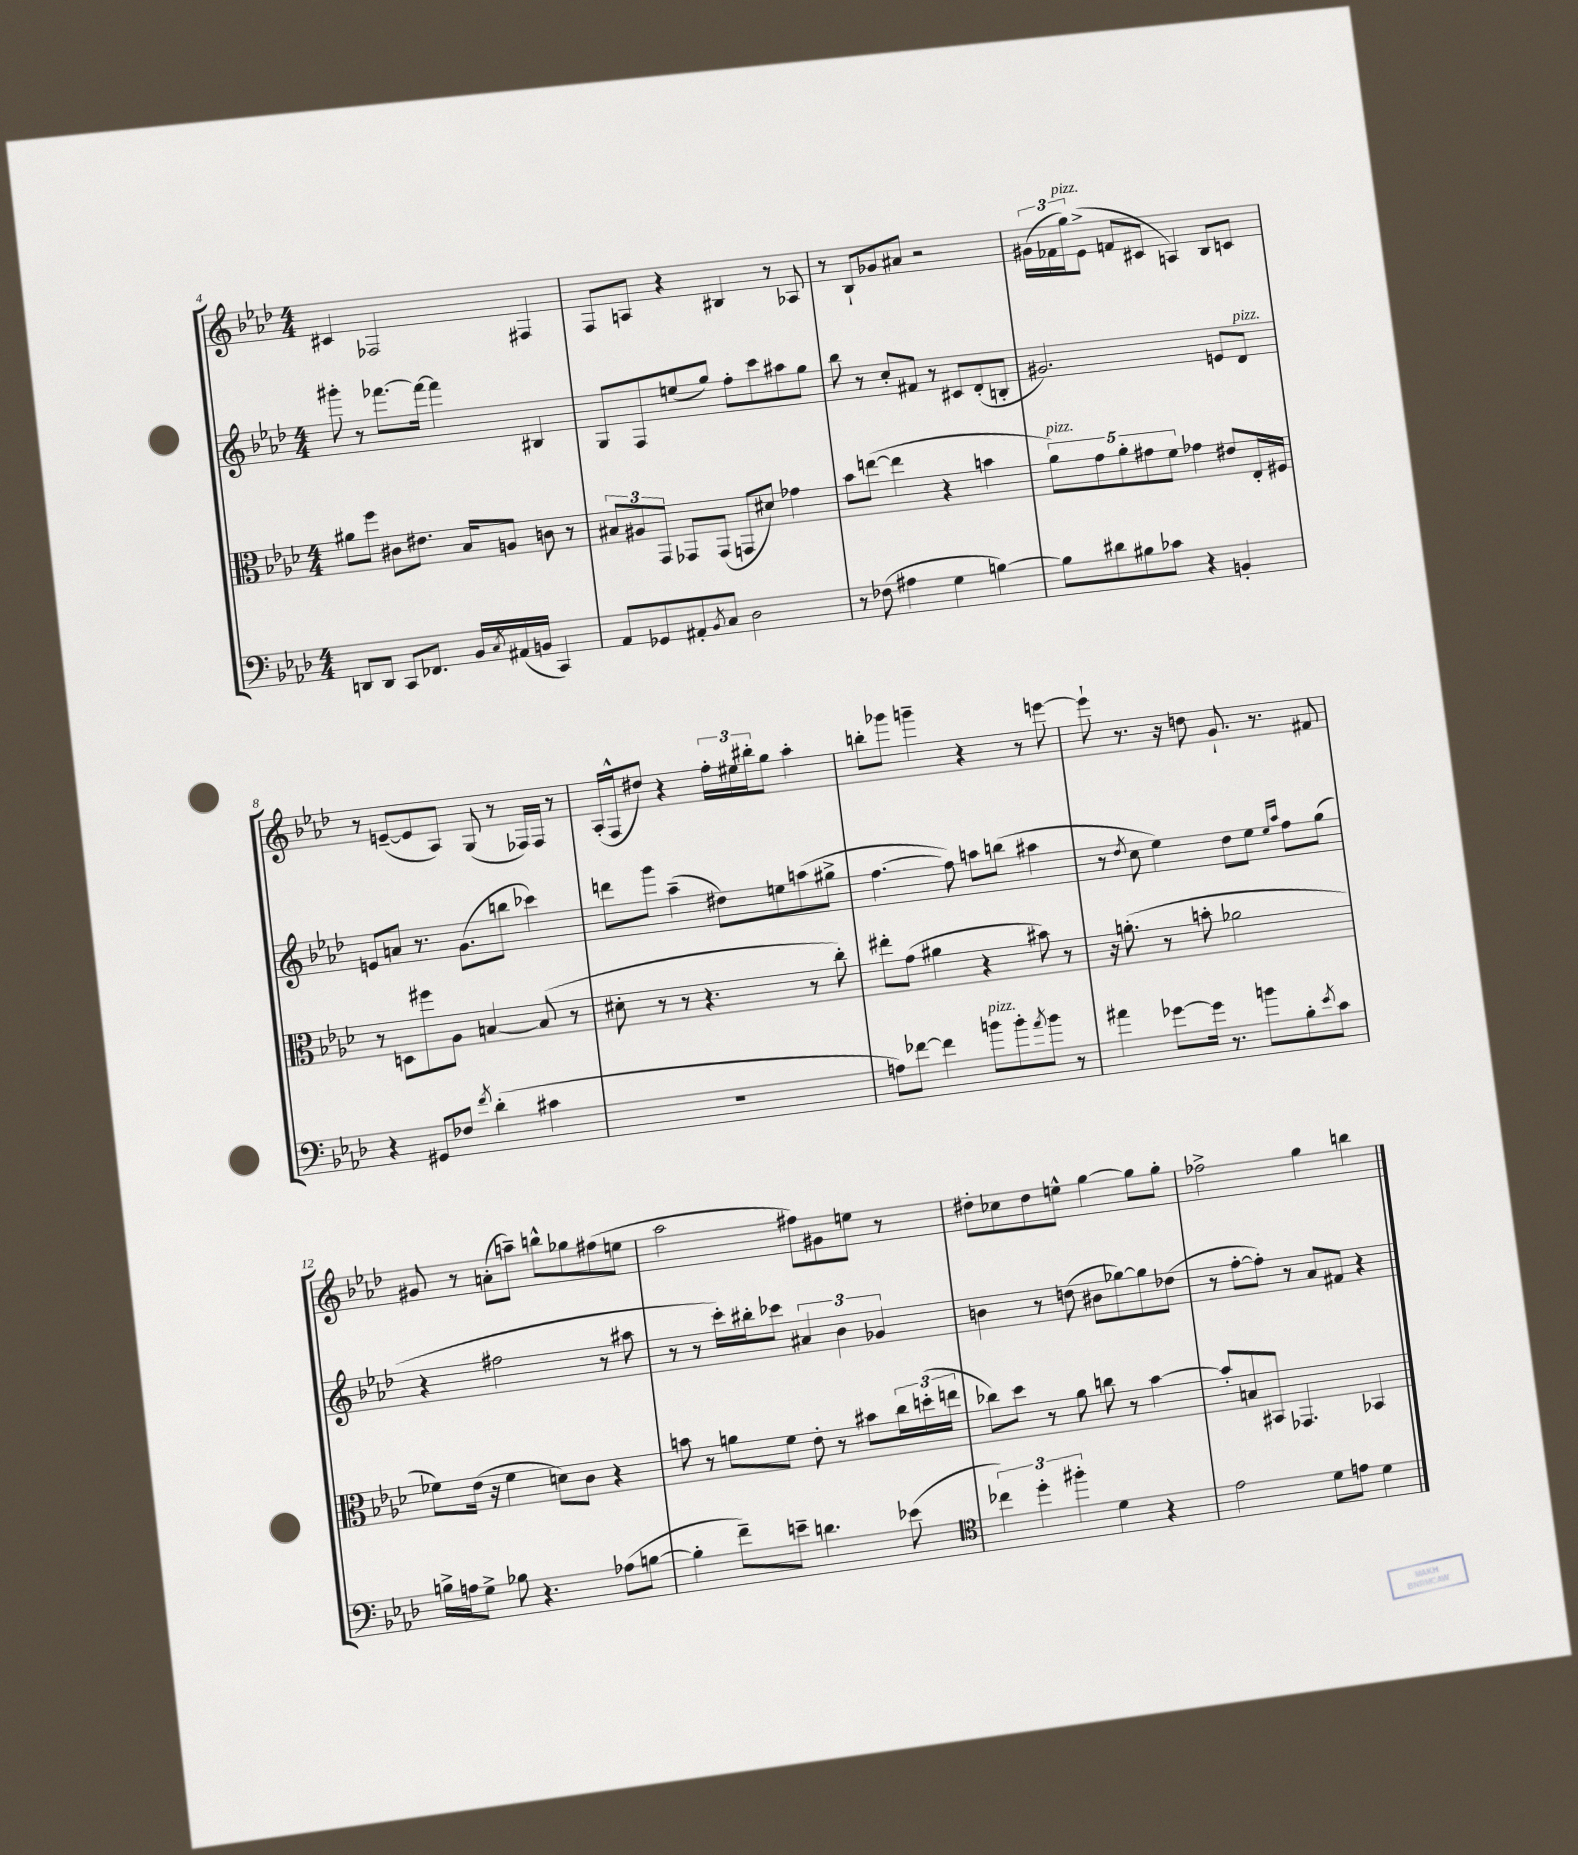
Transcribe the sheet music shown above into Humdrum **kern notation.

**kern	**kern	**kern	**kern
*staff4	*staff3	*staff2	*staff1
*clefF4	*clefC3	*clefG2	*clefG2
*k[b-e-a-d-]	*k[b-e-a-d-]	*k[b-e-a-d-]	*k[b-e-a-d-]
*M4/4	*M4/4	*M4/4	*M4/4
8DD	8a#	8ggg#'	4c#
8DD	8ff	8r	.
8CC	8c#	[8.fff-	2F-
8.FF-	8.e#	.	.
.	.	16fff-_	.
.	.	4fff-]	.
16BB-	16B-	.	.
8qC	.	.	.
(16AA#	8A	.	.
16BB	.	.	.
4CC)	8c	4B#	4F#
.	8r	.	.
=	=	=	=
8AA-	12B#	8G	8F
.	12A#	.	.
8GG-	.	8F	8A
.	12GG	.	.
8AA#'	8GG-	(8ee	4r
8qBB-	.	.	.
8C	(8GG-	8gg)	.
2D-	8GG	8ff'	4B#
.	8d#)	8ccc	.
.	4g-	8aa#	8r
.	.	8gg	8A-
=	=	=	=
8r	8b-	8bb-	8r
(8F-	([8ee	8r	8B-`
4A#	4ee]	8cc'	8g-
.	.	8f#	8a#
4G	4r	8r	2r
.	.	8c#	.
[4B)	4b	(8d-'	.
.	.	8B'	.
=	=	=	=
8B]	10a-)	2.g#)	(24g#
.	.	.	24f-
.	.	.	24gg)
.	10g	.	.
8d#	.	.	(8e-^
.	10a-'	.	.
8B#	.	.	8f
.	10g#	.	.
8c-	.	.	8c#
.	10f	.	.
4r	4g-	.	4A)
4BB'	8e#	8e	8B-
.	16E-'	8d-	8c
.	16F#	.	.
=	=	=	=
4r	8r	8e	8r
.	8D	8a	([8e~
8GG#	8ff#	8.r	8e]
8F-	8A-	.	8A-)
.	.	(8.g	.
8qf	.	.	.
(4d-'	[4B	.	(8G
.	.	8bb	8r
4c#	(8B]	4ccc-)	16F-)
.	.	.	16F-
.	8r	.	8r
=	=	=	=
1r	8d#'	8ddd	(16A-'
.	.	.	16F^^
.	8r	8ggg	8dd#)
.	8r	(4aa-~	4r
.	4.r	.	.
.	.	8dd#)	24ff'
.	.	.	24ee#
.	.	.	24bb#'
.	.	8ee	8gg
.	8r	(8aa	4aa-'
.	8cc')	8gg#^	.
=	=	=	=
8A)	8ee#'	[4.ff	8bb'
[8f-	(8g	.	8ggg-
4f-]	4a#	.	4ggg~
.	.	8ff])	.
8b	4r	8aa	4r
8b'	.	(8bb	.
8qa-	.	.	.
8b	8b#)	4aa#	8r
8r	8r	.	[8eee
=	=	=	=
4a#	16r	8r	8eee`]
.	(8.a'	.	.
.	.	8qdd-	.
.	.	8cc	8.r
[8g-	8r	4ee-)	.
.	.	.	16r
16g-]	8b'	.	8dd
8.r	.	.	.
.	2a-	8dd-	8.g`
8b	.	8ee-	.
.	.	.	8.r
.	.	16qqee-	.
.	.	16qqaa-	.
8B-'	.	8ff	.
8qe-	.	.	.
8c	.	(8gg	8f#
=	=	=	=
16B^	8f-)	4r	8g#
16A	.	.	.
8G^	(16e-	.	8r
.	16r	.	.
8B-	4f-	2ff#	(8a'
4.r	.	.	8aa~)
.	8d)	.	8bb^^
.	8c	.	8gg-
(8A-	4r	8r	(8ff#
[8B	.	8aa#	8ee
=	=	=	=
4B']	8b	8r	2aa-
.	8r	8r	.
8f~)	8a	16ccc')	.
.	.	16bb#'	.
8e~	8f	8ccc-	.
4.d	8e-'	6a#	8ff#)
.	8r	.	8g#
.	.	6b-	.
.	8b#	.	8ee
.	.	6g-	.
(8e-	24cc	.	8r
.	(24dd'	.	.
.	24ee	.	.
=	=	=	=
*clefC4	*	*	*
6cc-)	8cc-)	4b	8dd#'
.	8dd-	.	8cc-
6dd-'	.	.	.
.	8r	8r	8dd#
6ff#'	.	.	.
.	8a-	(8dd	8ee^^
4d-	8cc	8b#	[4gg
.	8r	[8gg-)	.
4r	[4b-	8gg-]	8gg]
.	.	(8dd-	8gg'
=	=	=	=
2e-	8b-']	8r	2ff-^
.	8B	[8ff'	.
.	8BB#	8ff'])	.
.	4.GG-	8r	.
8d-	.	8a-	4gg
8e	.	8f#	.
4d-	4BB-	4r	4bb
==	==	==	==
*-	*-	*-	*-
